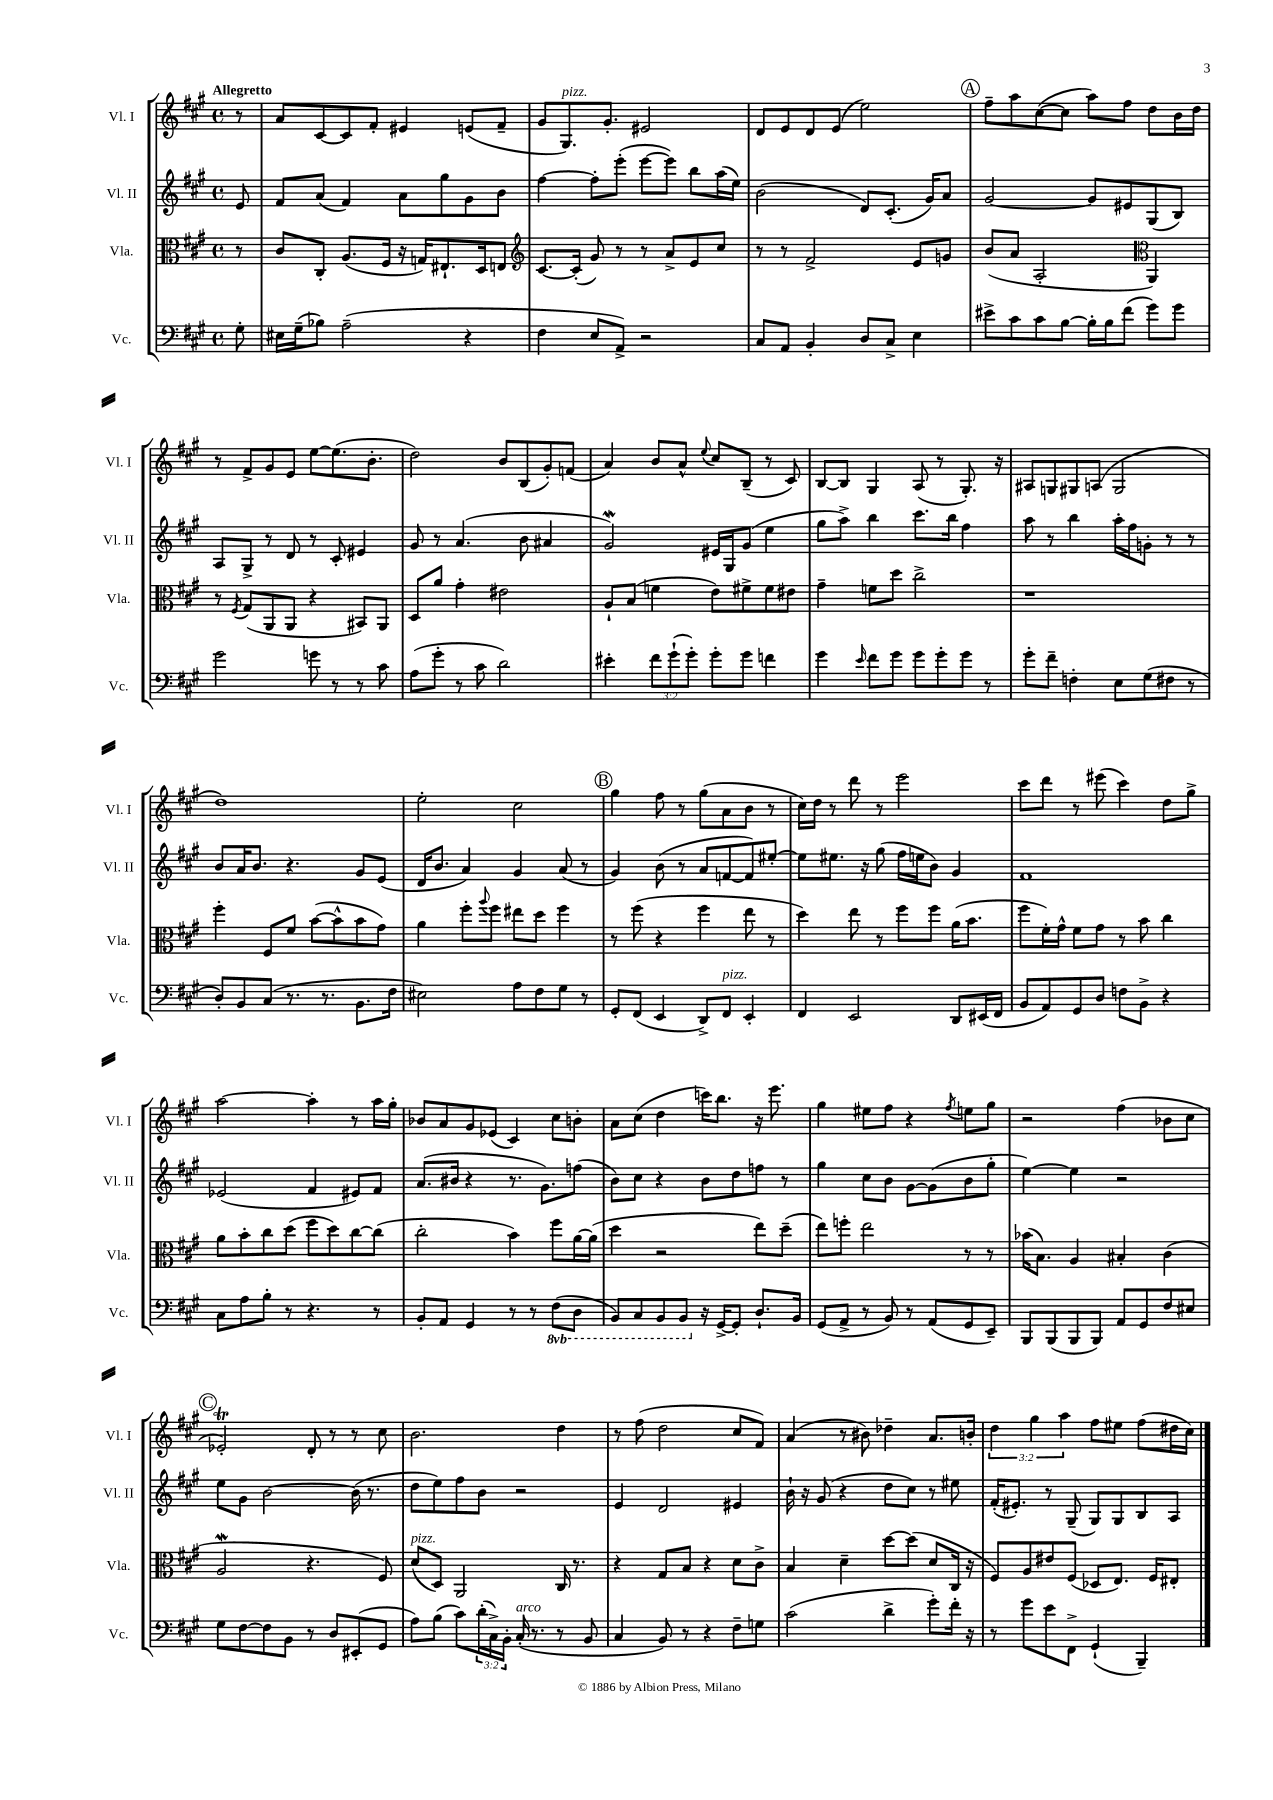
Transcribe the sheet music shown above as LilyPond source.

<<
\new StaffGroup <<
\new Staff = "s0" \with { instrumentName = "Vl. I" shortInstrumentName = "Vl. I" } {
    \clef treble \key a \major \defaultTimeSignature \time 4/4 \override Staff.TupletNumber.text = #tuplet-number::calc-fraction-text \partial 8 \tempo "Allegretto"
    r8 |
    a'8 cis'8~ cis'8 fis'8-. eis'4 e'8( fis'8-- |
    gis'8 gis8.^\markup { \italic "pizz." }) gis'8.-. eis'2 |
    d'8 e'8 d'8 e'8( e''2) |
    \mark \markup { \circle "A" } fis''8-- a''8 cis''8~( cis''8 a''8) fis''8 d''8 b'16 d''16 |
    r8 fis'8-> gis'8 e'8 e''8~ e''8.( b'8.-. |
    d''2) b'8 b8( gis'8-.) f'8( |
    a'4) b'8 a'8-^ \appoggiatura { e''8 } cis''8 b8--( r8 cis'8) |
    b8~ b8 gis4 a8( r8 gis8.-.) r16 |
    ais8 g8 gis8 a8( gis2 |
    d''1) |
    e''2-. cis''2 |
    \mark \markup { \circle "B" } gis''4 fis''8 r8 gis''8( a'8 b'8 r8 |
    cis''16) d''16 r8 d'''8 r8 e'''2 |
    cis'''8 d'''8 r8 eis'''8( cis'''4) d''8 gis''8-> |
    a''2~ a''4-. r8 a''16 gis''16-. |
    bes'8 a'8 gis'8 ees'8( cis'4) cis''8 b'8-. |
    a'8 cis''8( d''4 c'''16) b''8. r16 e'''8. |
    gis''4 eis''8 fis''8 r4 \acciaccatura { fis''8 } e''8 gis''8 |
    r2 fis''4( bes'8 cis''8 |
    \mark \markup { \circle "C" } ees'2-.\trill) d'8-. r8 r8 cis''8 |
    b'2. d''4 |
    r8 fis''8( d''2 cis''8 fis'8) |
    a'4( r8 bis'8) des''4-- a'8. b'16-. |
    \tuplet 3/2 { d''4 gis''4 a''4 } fis''8 eis''8 fis''8( dis''16 cis''16) \bar "|." |
}
\new Staff = "s1" \with { instrumentName = "Vl. II" shortInstrumentName = "Vl. II" } {
    \clef treble \key a \major \defaultTimeSignature \time 4/4 \partial 8
    e'8 |
    fis'8 a'8( fis'4) a'8 gis''8 gis'8 b'8 |
    fis''4~ fis''8-. e'''8-.( e'''8~ e'''8) b''8 a''16( e''16) |
    b'2( d'8) cis'8.-.( gis'16) a'8 |
    \mark \markup { \circle "A" } gis'2~ gis'8 eis'8 gis8( b8) |
    a8 gis8-> r8 d'8 r8 cis'8-. eis'4 |
    gis'8 r8 a'4.( b'8 ais'4 |
    gis'2\mordent) eis'16 gis16 gis'8( e''4 |
    gis''8 a''8->) b''4 cis'''8. b''16 fis''4 |
    a''8 r8 b''4 a''16-. fis''16 g'8-. r8 r8 |
    b'8 a'16 b'8. r4. gis'8 e'8( |
    d'16 b'8. a'4) gis'4 a'8( r8 |
    \mark \markup { \circle "B" } gis'4) b'8( r8 a'8 f'8~ f'8) eis''8~-. |
    eis''8 eis''8. r16 gis''8( fis''16 e''16 b'8) gis'4 |
    fis'1 |
    ees'2( fis'4 eis'8) fis'8 |
    a'8.( bis'16 r4 r8. gis'8.) f''8( |
    b'8) cis''8 r4 b'8 d''8 f''8 r8 |
    gis''4 cis''8 b'8 gis'8~ gis'8( b'8 gis''8-. |
    e''4~) e''4 r2 |
    \mark \markup { \circle "C" } e''8 gis'8 b'2~ b'16( r8. |
    d''8 e''8) fis''8 b'8 r2 |
    e'4 d'2 eis'4 |
    b'16-! r16 gis'8( r4 d''8 cis''8) r8 eis''8 |
    fis'16-.( eis'8.-.) r8 gis8--( gis8) gis8 b8 a8 \bar "|." |
}
\new Staff = "s2" \with { instrumentName = "Vla." shortInstrumentName = "Vla." } {
    \clef alto \key a \major \defaultTimeSignature \time 4/4 \partial 8
    r8 |
    cis'8 cis8-. a8.( fis16 r16 g16) eis8.-! d16 e8 |
    \clef treble cis'8.~ cis'16-.( gis'8) r8 r8 a'8-> e'8 cis''8 |
    r8 r8 fis'2-> e'8 g'8 |
    \mark \markup { \circle "A" } b'8( a'8 a2-. \clef alto a,4) |
    r8 \acciaccatura { fis8 } gis8( a,8 a,8 r4 bis,8) a,8 |
    d8 a'8 gis'4-. eis'2 |
    a8-! b8( f'4 e'8) fis'8-> fis'8 eis'8 |
    gis'4-- f'8 d''8 cis''2-> |
    r1 |
    fis''4-. fis8 fis'8 b'8~( b'8-^ b'8 gis'8) |
    a'4 fis''8-. \appoggiatura { a''8 } fis''8 eis''8 d''8 fis''4 |
    \mark \markup { \circle "B" } r8 fis''8( r4 fis''4 e''8 r8 |
    d''4) e''8 r8 fis''8 fis''8 a'16( b'8. |
    fis''8 fis'16-.) gis'16-^ fis'8 gis'8 r8 b'8 cis''4 |
    a'8 b'8-. cis''8 d''8( fis''8 d''8) cis''8~ cis''8( |
    cis''2-. b'4) fis''8 a'16~ a'16( |
    d''4 r2 e''8) d''8--( |
    e''8) f''8-. e''2 r8 r8 |
    bes'16( b8.) a4 bis4-. cis'4( |
    \mark \markup { \circle "C" } a2\mordent r4. fis8) |
    d'8^\markup { \italic "pizz." }( d8) a,2 cis16 r8. |
    r4 gis8 b8 r4 d'8 cis'8-> |
    b4 d'4-- d''8~ d''8( d'8 cis16 r16 |
    fis8) a8 eis'8 fis8( des8 e8.) fis16 eis8-. \bar "|." |
}
\new Staff = "s3" \with { instrumentName = "Vc." shortInstrumentName = "Vc." } {
    \clef bass \key a \major \defaultTimeSignature \time 4/4 \override Staff.TupletNumber.text = #tuplet-number::calc-fraction-text \set Staff.ottavationMarkups = #ottavation-simple-ordinals \partial 8
    gis8-. |
    eis16 gis16--( bes8) a2--( r4 |
    fis4 e8 a,8->) r2 |
    cis8 a,8 b,4-. d8 cis8-> e4 |
    \mark \markup { \circle "A" } eis'8-> cis'8 cis'8 b8~ b16-. b16 fis'8( gis'8) gis'8 |
    gis'2 g'8 r8 r8 cis'8 |
    a8( gis'8-. r8 cis'8 d'2) |
    eis'4-. \tuplet 3/2 { fis'8 gis'8-!( gis'8-.) } gis'8-. gis'8 f'4 |
    gis'4 \grace { e'16 } fis'8 gis'8 gis'8 gis'8-. gis'8 r8 |
    gis'8-. fis'8-- f4-. e8 gis8( fis8 r8 |
    d8-.) b,8 cis8( r8. r8. b,8. fis16 |
    eis2) a8 fis8 gis8 r8 |
    \mark \markup { \circle "B" } gis,8-. fis,8( e,4 d,8->) fis,8^\markup { \italic "pizz." } e,4-. |
    fis,4 e,2 d,8 eis,16( fis,16 |
    b,8 a,8) gis,8 d8 f8 b,8-> r4 |
    cis8 a8 b8-. r8 r4. r8 |
    b,8-. a,8 gis,4 r8 r8 \ottava #-1 fis,8( d,8 |
    b,,8) cis,8 b,,8 b,,8 \ottava #0 r16 gis,16~-> gis,8-. d8.-! b,16 |
    gis,8( a,8-> r8 b,8) r8 a,8( gis,8 e,8--) |
    b,,8 b,,8( b,,8 b,,8) a,8 gis,8 fis8 eis8 |
    \mark \markup { \circle "C" } gis8 fis8~ fis8 b,8 r8 d8 eis,8-.( gis,8 |
    a8) b8( cis'8) \tuplet 3/2 { d'16-.( cis16->) b,16-. } cis16-.^\markup { \italic "arco" }( r8. r8 b,8 |
    cis4 b,8) r8 r4 fis8-- g8 |
    cis'2( d'4-> gis'8-.) fis'16-. r16 |
    r8 gis'8 e'8 fis,8-> gis,4-!( b,,4--) \bar "|." |
}
>>
>>
\layout { \context { \Score \remove "Bar_number_engraver" } }
